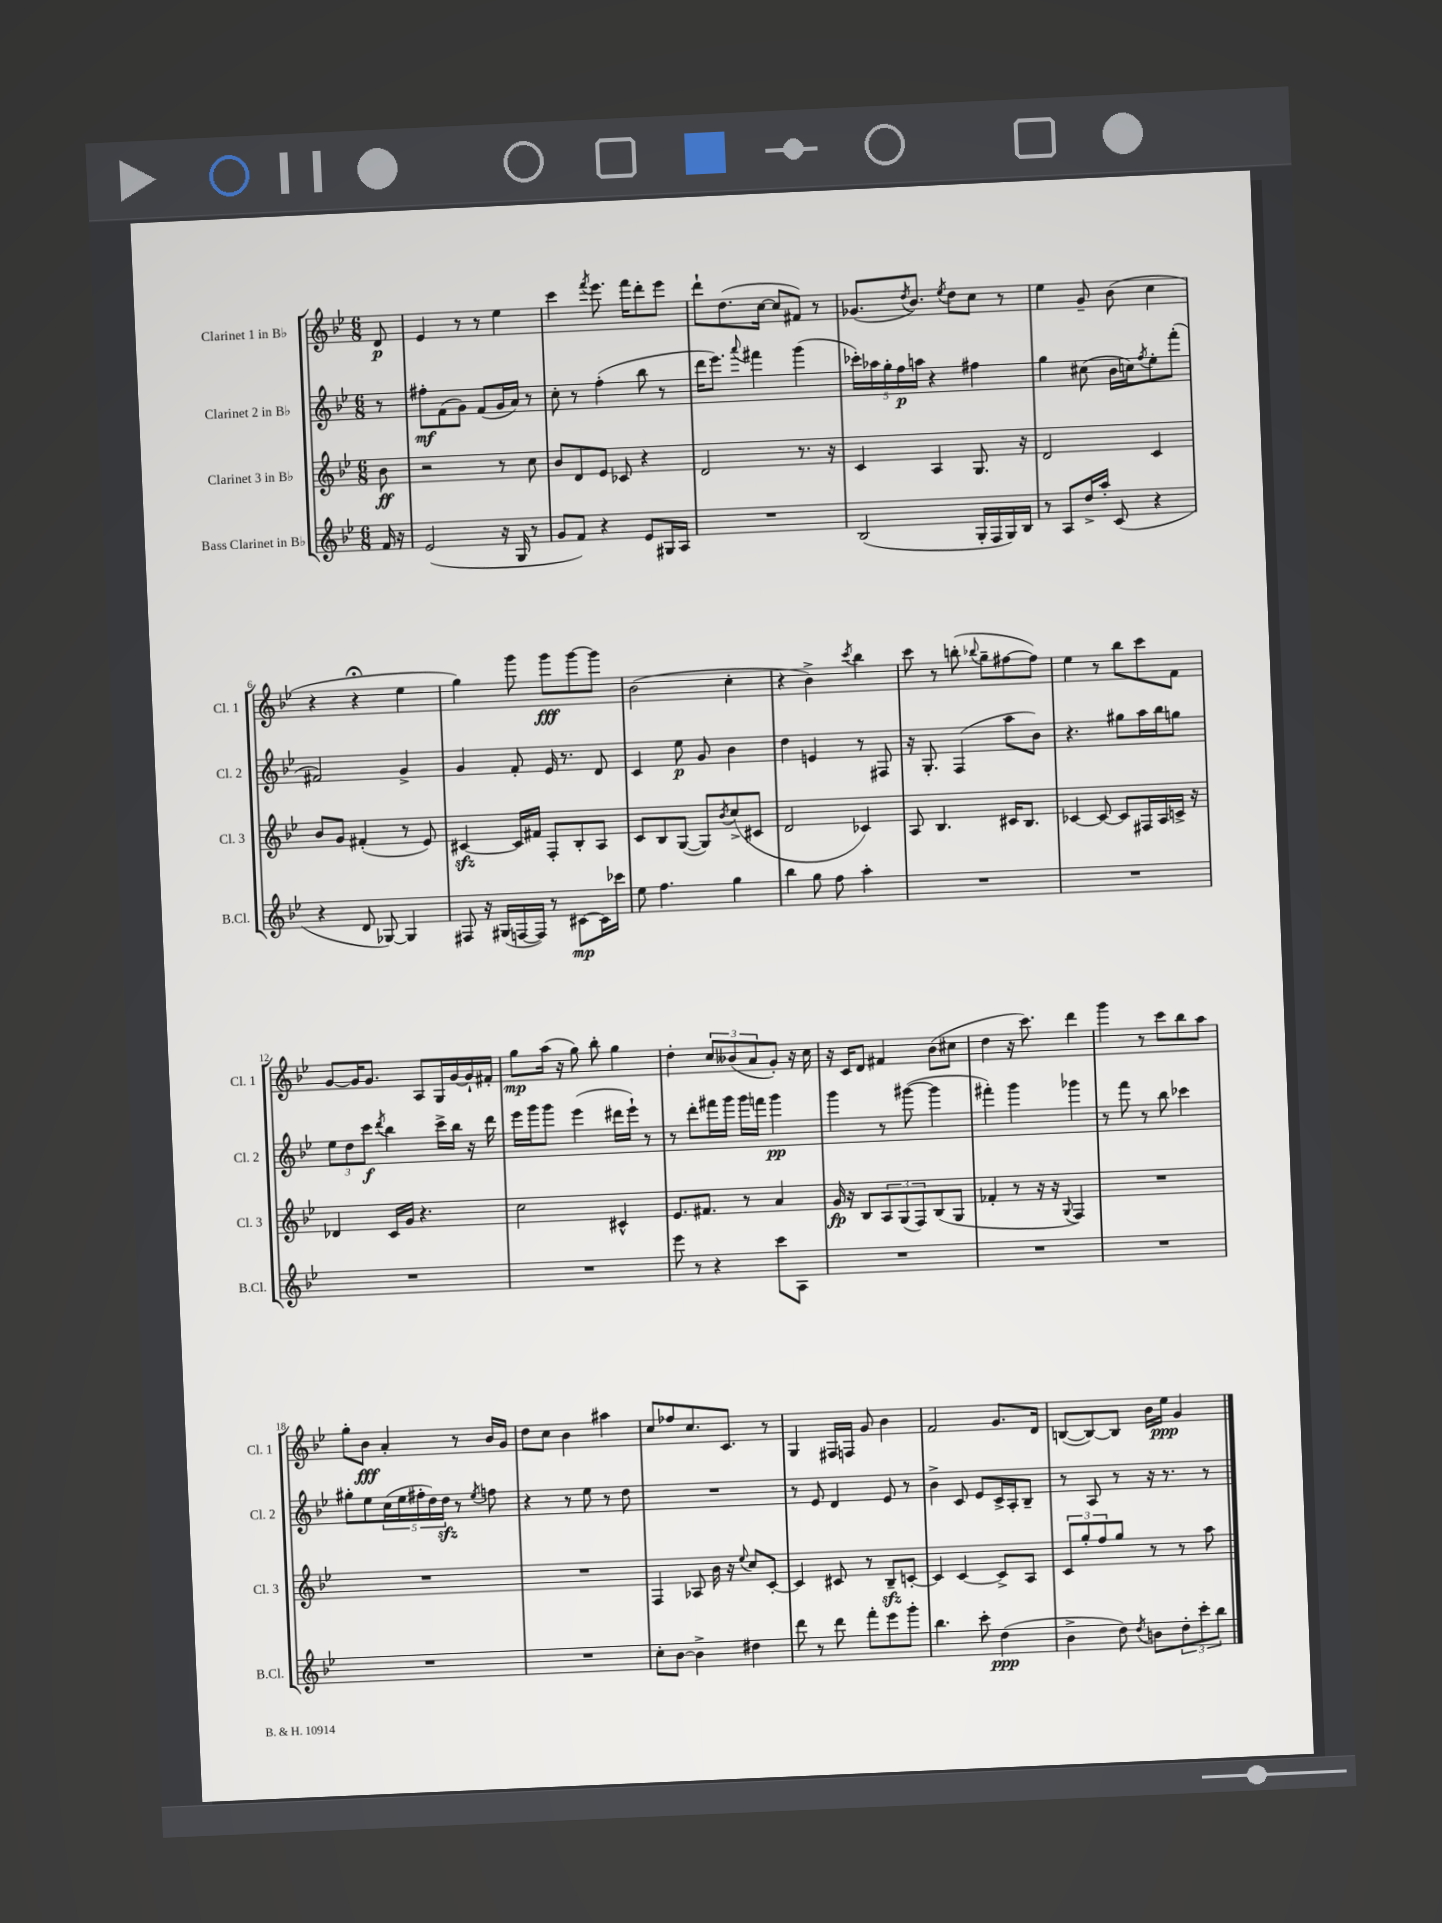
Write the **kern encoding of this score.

**kern	**kern	**kern	**kern
*staff4	*staff3	*staff2	*staff1
*clefG2	*clefG2	*clefG2	*clefG2
*k[b-e-]	*k[b-e-]	*k[b-e-]	*k[b-e-]
*M6/8	*M6/8	*M6/8	*M6/8
16f/	8b-\	8r	8d/
16r	.	.	.
=	=	=	=
(2e-/	2r	8ff#'\L	4e-/
.	.	(8f\	.
.	.	8g\J)	8r
.	.	(8f/L	8r
16r	8r	16g/L	4ee-\
16G/	.	16a/JJ)	.
8r	8cc\	8r	.
=	=	=	=
8g/L	8b-/L	8cc'\	4ccc\
8f/J)	8d/	8r	.
.	.	.	8qfff/
4r	8e-/J	(4ff'\	8.eee-\
.	8c-/	.	.
.	.	.	16fff\LK
8e-/L	4r	8bb-\	8ddd'\
16G#/L	.	8r	8eee-\J
16A/JJ	.	.	.
=	=	=	=
2.r	2d/	16ddd\LK	8ddd`\L
.	.	8.eee-\J)	.
.	.	.	(8.dd\
.	.	8qqaaa/	.
.	.	4fff#\	.
.	.	.	[16cc\Jk
.	.	.	8cc/]L
.	8.r	(4ggg\	8f#/J)
.	.	.	8r
.	16r	.	.
=	=	=	=
(2B-/	4c/	20ccc-'\LL)	(8.g-/L
.	.	20aa-\	.
.	.	20gg'\	.
.	.	20ff\	.
.	.	.	8qdd/
.	.	.	8.b-/J)
.	.	20aa\JJ	.
.	4A/	4r	.
.	.	.	8qee-/
.	.	.	8dd\L
16G'/LL	8.G/	4ff#\	8cc\J
16F/	.	.	.
16G/)	.	.	8r
16B-/JJ	16r	.	.
=	=	=	=
8r	2d/	4gg\	4ee-\
8A/L	.	.	.
16dd^/L	.	(8cc#\	8g~/
16aa'/JJ	.	.	.
(8c/	.	16b-\LL	(8b-\
.	.	16cc\J)	.
.	.	8qff/	.
4r	4c/	8ee-'\	4cc\
.	.	(8fff'\J	.
=	=	=	=
4r	8b-/L	2f#/)	4r
.	8g/J	.	.
8d/	(4f#'/	.	4r;
[8G-/)	.	.	.
4G-/]	8r	4g^/	4ee-\
.	8e-/)	.	.
=	=	=	=
8F#/	[4c#/	4g/	4gg\)
16r	.	.	.
(16G#/LL	.	.	.
[16F/	16c#/]LL	8f'/	8ggg\
16F/]JJ)	16f#/JJ	.	.
8r	8F'/L	16e-/	8ggg\L
.	.	8.r	.
[8c#\L	8B-'/	.	[8ggg\
16c#\]L	8A/J	8d/	8ggg\]J
16ccc-\JJ	.	.	.
=	=	=	=
8ee-\	8c/L	4c/	(2b-\
4.ff\	8B-/	.	.
.	([8G/J	8ee-\	.
.	8G/]L)	8g/	.
.	8qb-/	.	.
4gg\	(8cc^/	4b-\	4cc'\
.	8c#/J	.	.
=	=	=	=
4bb-\	2d/	4dd\	4r
8gg\	.	4e/	4b-^\)
8ff\	.	.	.
.	.	.	8qccc/
4aa'\	4c-/)	8r	4bb-\
.	.	8F#/	.
=	=	=	=
2.r	8A/	16r	8ccc\
.	.	8.G'/	.
.	4.B-/	.	8r
.	.	(4F/	(8bb'\
.	.	.	8qqbb-/
.	.	.	8gg~\L
.	16c#/LK	8aa\L	[8ff#\
.	8.B-/J	.	.
.	.	8b-\J)	8ff#\]J)
=	=	=	=
2.r	[4c-/	4.r	4ee-\
.	8c-/_	.	8r
.	8c-/]L	8gg#\L	8bb-\L
.	16F#/L	16aa\L	8ccc\
.	16A/	16bb-\J	.
.	16c^/JJ	8gg\J	8f\J
.	16r	.	.
=	=	=	=
2.r	4d-/	12ee-\L	[8g/L
.	.	12dd\	.
.	.	.	16g/]K
.	.	12ccc\J	.
.	.	.	8.g/J
.	.	8qddd/	.
.	16c/LL	4bb-\	.
.	16g/JJ	.	.
.	4.r	.	8A/L
.	.	16ccc^\LL	16G/L
.	.	16bb-\JJ	[16g/
.	.	16r	16g`/]
.	.	16ddd\	16f#'/JJ
=	=	=	=
2.r	2cc\	16eee-\LL	8gg\L
.	.	16ggg\J	.
.	.	8ggg\J	(16aa\Jk
.	.	.	16r
.	.	(4eee-\	8gg\)
.	.	.	8bb-'\
.	4c#^^/	16ddd#\LL	4gg\
.	.	16eee-`\JJ)	.
.	.	8r	.
=	=	=	=
8eee-\	8.e-/L	8r	4dd'\
8r	.	8ddd'\L	.
.	8.f#/J	.	.
4r	.	16fff#\L	12cc/L
.	.	16ggg\JJ	.
.	.	.	(12b--/
.	8r	16ggg\LL	.
.	.	.	12a/
.	.	16fff\JJ	.
8ccc\L	4a/	4ggg\	8g'/J)
8A\J	.	.	16r
.	.	.	16cc\
=	=	=	=
2.r	16g/	4ggg\	16r
.	16r	.	16c/LK
.	8B-/L	.	8d/J
.	12A/	8r	4f#/
.	(12G/	.	.
.	.	([8ggg#\	.
.	12F/)	.	.
.	(8B-/	4ggg#\]	(8b-\L
.	8G/J	.	8cc#\J
=	=	=	=
2.r	4f-'/	4fff#'\)	4dd\
.	8r	4ggg\	16r
.	.	.	8.ccc\)
.	16r	.	.
.	16r	.	.
.	8qqG/	.	.
.	4F/)	4ggg-\	4ddd\
=	=	=	=
2.r	2.r	8r	4ggg\
.	.	8fff\	.
.	.	8r	8r
.	.	8bb-\	8ccc\L
.	.	4ccc-\	8bb-\
.	.	.	8aa\J
=	=	=	=
2.r	2.r	8gg#'\L	8gg'\L
.	.	8ee-\	8b-\J
.	.	(20cc\L	4a'/
.	.	20ee-\	.
.	.	20ff#'\	.
.	.	20dd\)	.
.	.	20dd\JJ	.
.	.	8r	8r
.	.	8qee-/	.
.	.	8ff\	16b-/LL
.	.	.	16g/JJ
=	=	=	=
2.r	2.r	4r	8dd\L
.	.	.	8cc\J
.	.	8r	4b-\
.	.	8ee-\	.
.	.	8r	4aa#\
.	.	8dd\	.
=	=	=	=
8cc'\L	4F/	2.r	8cc/L
[8b-\J	.	.	8ff-/
4b-^\]	8A-/	.	8.cc/
.	16b-\	.	.
.	16r	.	8.c/J
.	8qqee-/	.	.
4dd#\	8cc/L	.	.
.	[8c'/J	.	8r
=	=	=	=
8ddd\	4c/]	8r	4G/
8r	.	8e-/	.
8ddd\	8c#/	4d/	16F#/LL
.	.	.	16F/JJ
8fff'\L	8r	.	8g/
8eee-\	8B-~/L	8e-/	4b-\
8ggg'\J	[8c'/J	8r	.
=	=	=	=
4.bb-\	4c/]	4b-^\	2f/
.	[4c/	8c/	.
8ccc'\	.	8e-/L	.
(4dd\	8c^/]L	16c^/L	8.g/L
.	.	16A'/J	.
.	8A/J	8B-~/J	.
.	.	.	16d/Jk
=	=	=	=
4b-^\	12c/L	8r	([8B/L
.	12gg'/	.	.
.	.	8A/	8B/_)
.	12ff/	.	.
8dd\)	8gg/J	8r	8B/]J
8qdd/	.	.	.
8b\L	8r	16r	16b-\LL
.	.	8.r	16ee-\JJ
12dd'\	8r	.	4g/
12ccc'\	.	.	.
.	8aa\	8r	.
12bb-\J	.	.	.
==	==	==	==
*-	*-	*-	*-
